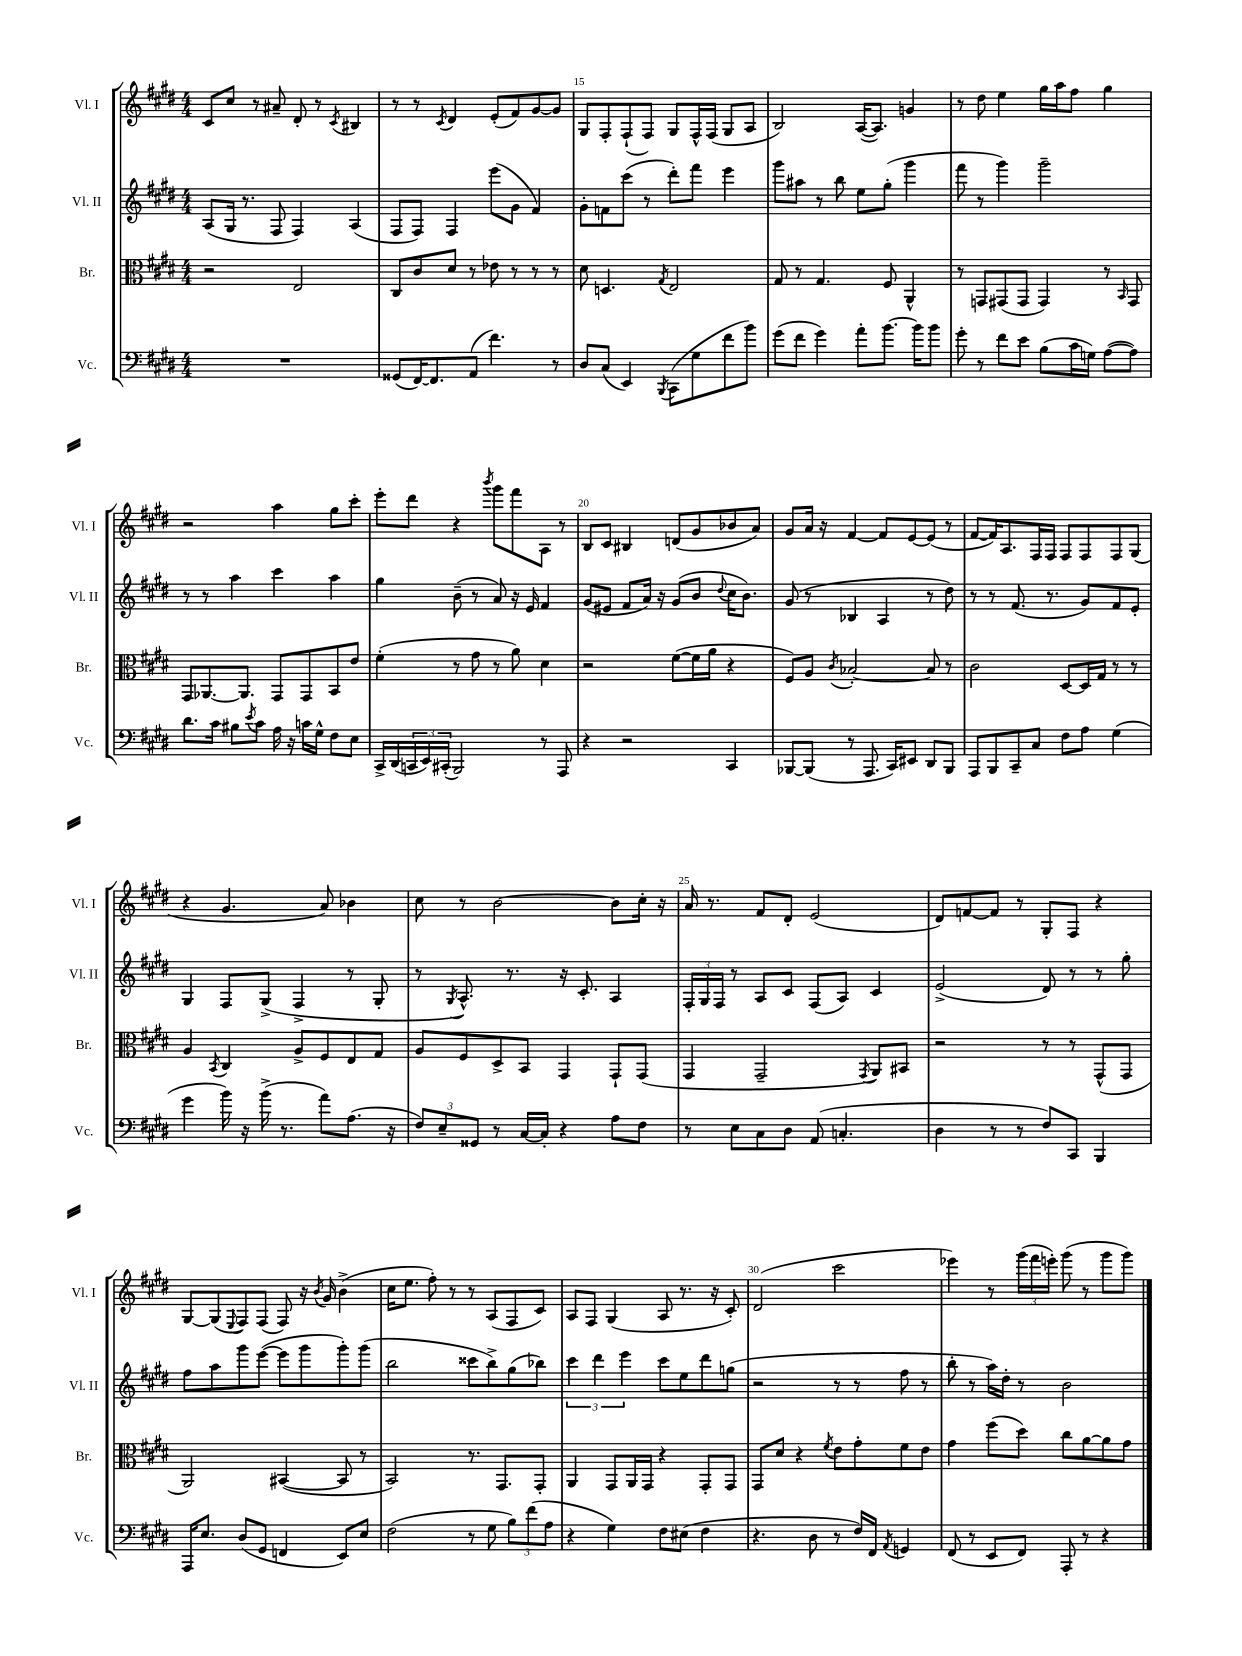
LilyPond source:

<<
\new StaffGroup <<
\new Staff = "s0" \with { instrumentName = "Vl. I" shortInstrumentName = "Vl. I" } {
    \clef treble \key e \major \numericTimeSignature \time 4/4
    cis'8 cis''8 r8 ais'8-- dis'8-. r8 \acciaccatura { cis'8 } bis4 |
    r8 r8 \acciaccatura { cis'8 } dis'4 e'8-.( fis'8) gis'8~ gis'8 |
    gis8 fis8-. fis8-!( fis8) gis8 fis16-^ fis16( gis8 a8 |
    b2) a16~( a8.) g'4 |
    r8 dis''8 e''4 gis''16 a''16 fis''8 gis''4 |
    r2 a''4 gis''8 cis'''8-. |
    e'''8-. dis'''8 r4 \acciaccatura { b'''8 } gis'''8 fis'''8 a8 r8 |
    b8 cis'8 bis4 d'8( gis'8 bes'8 a'8) |
    gis'8 a'16 r16 fis'4~ fis'8 e'8~ e'8( r8 |
    fis'8~ fis'16) a8. fis16 fis16 fis8 fis8 fis8 gis8( |
    r4 gis'4. a'8) bes'4 |
    cis''8 r8 b'2~ b'8 cis''16-. r16 |
    a'16 r8. fis'8 dis'8-. e'2( |
    dis'8) f'8~ f'8 r8 gis8-. fis8 r4 |
    gis8~ gis8( \appoggiatura { e8 } fis8) fis8( fis8) r16 \acciaccatura { b'8 } gis'16 b'4->( |
    cis''16 e''8. fis''8-.) r8 r8 a8( fis8 cis'8) |
    a8 fis8 gis4( a8 r8. r16 cis'8-.) |
    dis'2( cis'''2 |
    ees'''4) r8 \tuplet 3/2 { gis'''16( fis'''16 e'''16-.) } gis'''8( r8 gis'''8 gis'''8) \bar "|." |
}
\new Staff = "s1" \with { instrumentName = "Vl. II" shortInstrumentName = "Vl. II" } {
    \clef treble \key e \major \numericTimeSignature \time 4/4
    a8( gis16 r8. fis8 fis4) a4( |
    fis8 fis8) fis4 e'''8( gis'8 fis'4) |
    gis'8-. f'8 cis'''8( r8 dis'''8-.) fis'''8 e'''4 |
    gis'''8 ais''8 r8 b''8 e''8 gis''8-.( gis'''4 |
    fis'''8 r8 gis'''4) gis'''2-- |
    r8 r8 a''4 cis'''4 a''4 |
    gis''4 b'8--( r8 a'8) r16 e'16 fis'4 |
    gis'8( eis'8 fis'8 a'16) r16 gis'8( b'8 \appoggiatura { dis''8 } cis''16 b'8.) |
    gis'8( r8 bes4 a4 r8 dis''8) |
    r8 r8 fis'8.( r8. gis'8) fis'8 e'8-. |
    gis4 fis8 gis8->( fis4-> r8 gis8-. |
    r8 \acciaccatura { gis8 } a8.-^) r8. r16 cis'8.-. a4 |
    \tuplet 3/2 { fis16-. gis16 fis16 } r8 a8 cis'8 fis8( a8) cis'4 |
    e'2->( dis'8) r8 r8 gis''8-. |
    fis''8 a''8 gis'''8 e'''8~( e'''8 gis'''8 gis'''8-.) gis'''8( |
    b''2 cisis'''8 b''8->) gis''8( bes''8) |
    \tuplet 3/2 { cis'''4 dis'''4 e'''4 } cis'''8 e''8 dis'''8 g''8( |
    r2 r8 r8 fis''8 r8 |
    b''8-. r8 a''16) dis''16-. r8 b'2 \bar "|." |
}
\new Staff = "s2" \with { instrumentName = "Br." shortInstrumentName = "Br." } {
    \clef alto \key e \major \numericTimeSignature \time 4/4
    r2 e2 |
    cis8 cis'8 dis'8 r8 ees'8 r8 r8 r8 |
    dis'8 d4. \acciaccatura { gis8 } e2 |
    gis8 r8 gis4. fis8 a,4-^ |
    r8 g,8 gis,8( gis,8 gis,4) r8 \grace { b,16 } gis,8 |
    gis,8 aes,8.~ aes,8. gis,8 gis,8 b,8 e'8 |
    fis'4-.( r8 gis'8 r8 a'8) dis'4 |
    r2 fis'8~( fis'16 a'16 r4 |
    fis8) a8 \acciaccatura { cis'8 } bes2~-. bes8 r8 |
    cis'2 dis8~ dis16 gis16 r8 r8 |
    a4 \acciaccatura { b,8 } cis4 a8-> fis8 e8 gis8 |
    a8 fis8 dis8-> b,8 gis,4 gis,8-! gis,8( |
    gis,4 gis,2-- \acciaccatura { gis,8 } a,8) bis,8 |
    r2 r8 r8 gis,8-^( gis,8 |
    a,2) bis,4~( bis,8 r8 |
    b,2) r8. gis,8. gis,8-. |
    a,4 gis,8 a,16 gis,16 r4 gis,8-. gis,8 |
    gis,8 dis'8 r4 \acciaccatura { fis'8 } e'8 gis'8-. fis'8 e'8 |
    gis'4 fis''8( dis''8) cis''8 a'8~ a'8 gis'8 \bar "|." |
}
\new Staff = "s3" \with { instrumentName = "Vc." shortInstrumentName = "Vc." } {
    \clef bass \key e \major \numericTimeSignature \time 4/4
    R1 |
    gisis,8( fis,16~) fis,8. a,8( fis'4.) r8 |
    dis8 cis8( e,4) \acciaccatura { b,,8 } cis,8( gis8 fis'8 b'8) |
    gis'8( fis'8 gis'4) a'8-. b'8.~ b'16 b'8 |
    gis'8-. r8 fis'8 e'8 b8( cis'16 g16) a8~( a8) |
    dis'8. cis'16 bis8 \acciaccatura { e'8 } cis'8 a16 r16 c'16 gis16-^ fis8 e8 |
    cis,16-> dis,16( \tuplet 3/2 { c,16 e,16) cis,16-.( } b,,2) r8 a,,8 |
    r4 r2 cis,4 |
    bes,,8~ bes,,8( r8 a,,8. cis,16) eis,8 dis,8 bes,,8 |
    a,,8 b,,8 cis,8-- cis8 fis8 a8 gis4( |
    gis'4 b'16) r16 b'16->( r8. a'8) a8.( r16 |
    \tuplet 3/2 { fis8) e8-- gisis,8 } r8 cis16~ cis16-. r4 a8 fis8 |
    r8 e8 cis8 dis8 a,8( c4.-. |
    dis4 r8 r8 fis8) cis,8 b,,4 |
    a,,16 e8. dis8( gis,8 f,4 e,8) e8 |
    fis2( r8 gis8 \tuplet 3/2 { b8) fis'8( a8 } |
    r4 gis4) fis8 eis8( fis4 |
    r4. dis8 r8 fis16) fis,16 \acciaccatura { a,8 } g,4 |
    fis,8( r8 e,8 fis,8) a,,8-. r8 r4 \bar "|." |
}
>>
>>
\layout { \context { \Score currentBarNumber = #13 \override BarNumber.break-visibility = ##(#f #t #t) barNumberVisibility = #(every-nth-bar-number-visible 5) } }
